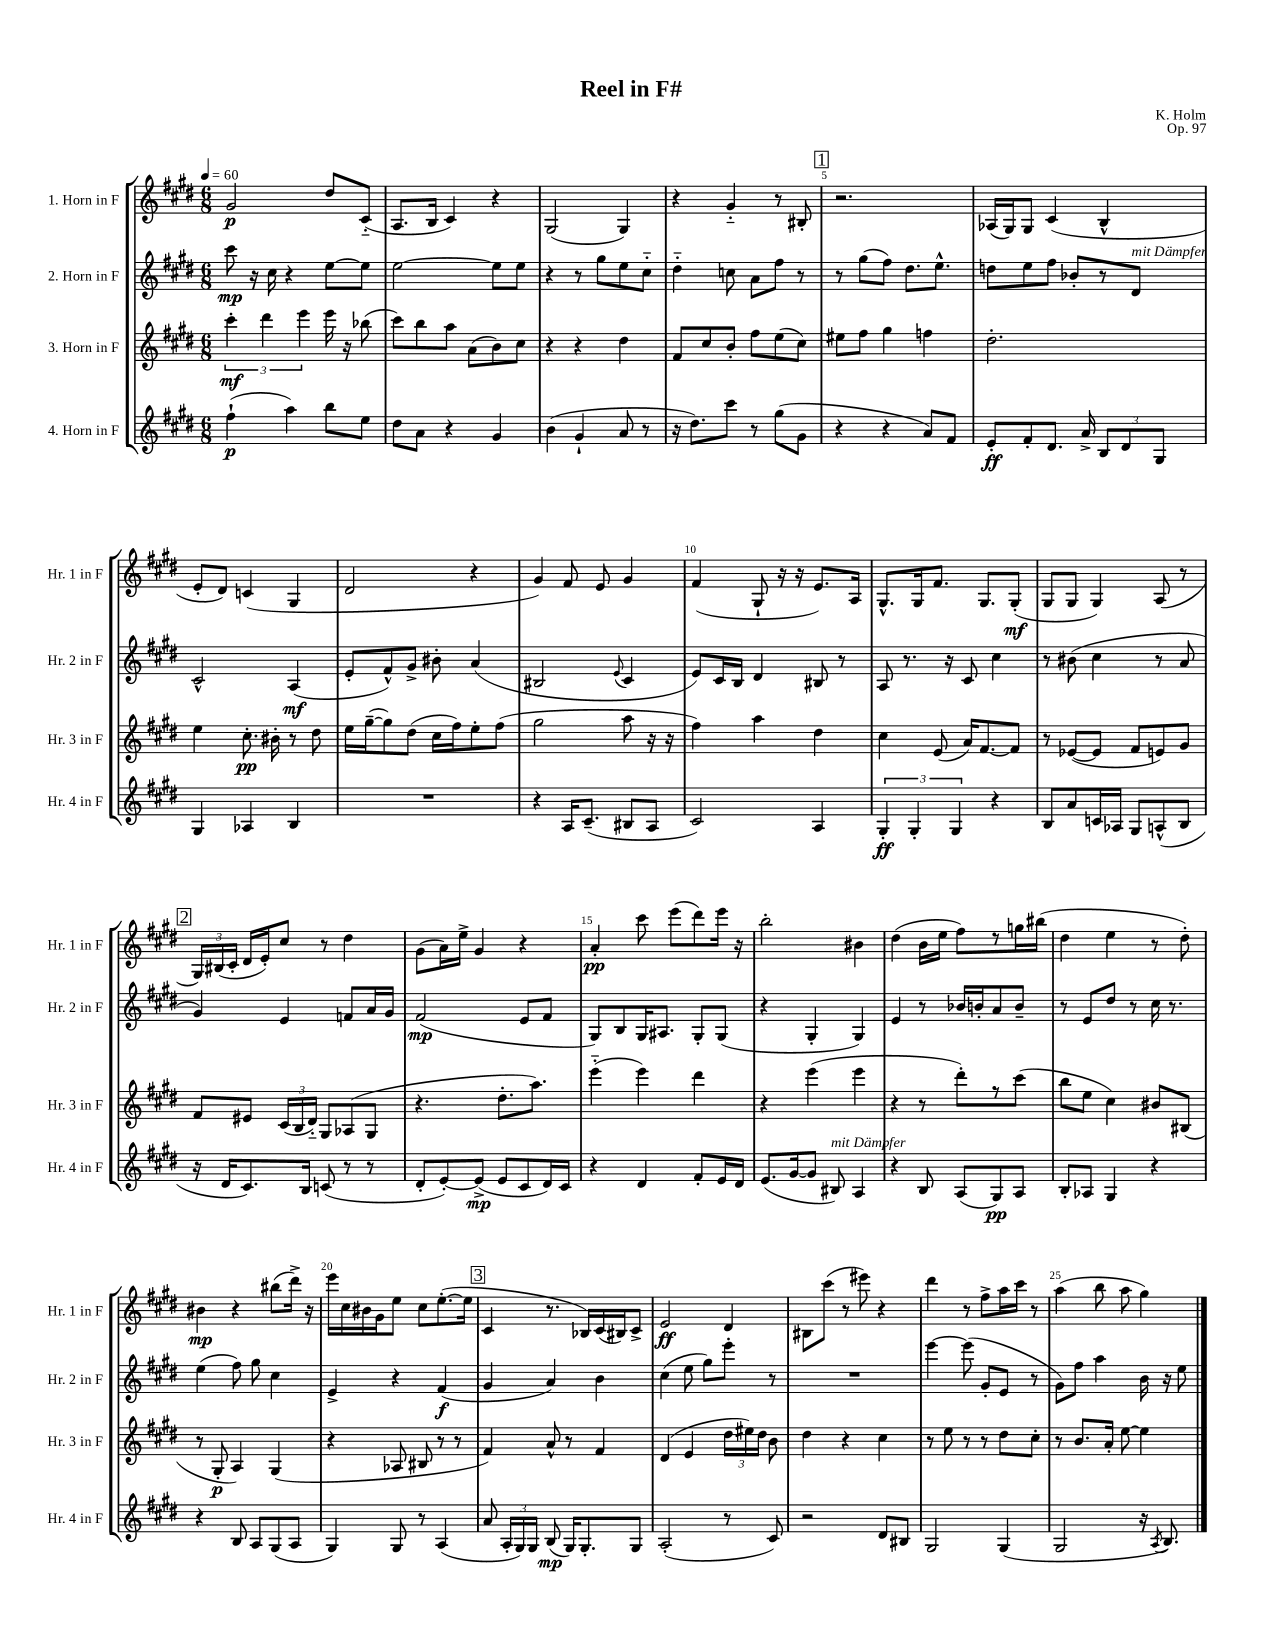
\header { title = "Reel in F#" composer = "K. Holm" opus = "Op. 97" }
<<
\new StaffGroup <<
\new Staff = "s0" \with { instrumentName = "1. Horn in F" shortInstrumentName = "Hr. 1 in F" } {
    \clef treble \key e \major \numericTimeSignature \time 6/8 \tempo 4 = 60
    \autoBeamOff gis'2\p dis''8[ cis'8]-_( |
    a8.[ b16] cis'4) r4 |
    gis2( gis4) |
    r4 gis'4-_ r8 bis8-. |
    \mark \markup { \box "1" } r2. |
    aes16[( gis16) gis8] cis'4( b4-^ |
    e'8[-. dis'8]) c'4( gis4 |
    dis'2 r4 |
    gis'4) fis'8 e'8 gis'4 |
    fis'4( gis8-! r16 r16 e'8.[) a16] |
    gis8.[-^ gis16 fis'8.] gis8.[ gis8]-.\mf( |
    gis8[ gis8] gis4) a8( r8 |
    \mark \markup { \box "2" } \tuplet 3/2 { gis16[) bis16( cis'16]-. } dis'16[ e'16-.) cis''8] r8 dis''4 |
    gis'8[( a'16) e''16]-> gis'4 r4 |
    a'4-.\pp cis'''8 e'''8[( dis'''8) e'''16] r16 |
    b''2-. bis'4 |
    dis''4( b'16[ e''16] fis''8[) r8 g''16 bis''16]( |
    dis''4 e''4 r8 dis''8-.) |
    bis'4\mp r4 bis''8[( dis'''16]->) r16 |
    e'''16[ cis''16 bis'16 gis'16 e''8] cis''8[ e''8.~-.( e''16] |
    \mark \markup { \box "3" } cis'4 r8. bes16[) cis'16( bis16) cis'8]-> |
    e'2\ff dis'4 |
    bis8[ cis'''8]( r8 eis'''8) r4 |
    dis'''4 r8 fis''8[-> a''16 cis'''16] r8 |
    a''4( b''8 a''8 gis''4) \bar "|." |
}
\new Staff = "s1" \with { instrumentName = "2. Horn in F" shortInstrumentName = "Hr. 2 in F" } {
    \clef treble \key e \major \numericTimeSignature \time 6/8
    \autoBeamOff cis'''8\mp r16 cis''16 r4 e''8[~ e''8] |
    e''2~ e''8[ e''8] |
    r4 r8 gis''8[ e''8 cis''8]-_ |
    dis''4-_ c''8 a'8[ fis''8] r8 |
    \mark \markup { \box "1" } r8 gis''8[( fis''8]) dis''8.[ e''8.]-^ |
    d''8[ e''8 fis''8] bes'8[-. r8 dis'8]^\markup { \italic "mit Dämpfer" } |
    cis'2-^ a4\mf( |
    e'8[-. fis'8-^) gis'8]-> bis'8-. a'4( |
    bis2 \appoggiatura { e'8 } cis'4 |
    e'8[) cis'16 b16] dis'4 bis8 r8 |
    a8 r8. r16 cis'8 cis''4 |
    r8 bis'8( cis''4 r8 a'8 |
    \mark \markup { \box "2" } gis'4) e'4 f'8[ a'16 gis'16] |
    fis'2\mp( e'8[ fis'8] |
    gis8[) b8 gis16 ais8.] gis8[-. gis8]( |
    r4 gis4-. gis4) |
    e'4 r8 bes'16[ b'16-. a'8 b'8]-- |
    r8 e'8[ dis''8] r8 cis''16 r8. |
    e''4( fis''8) gis''8 cis''4 |
    e'4-> r4 fis'4\f( |
    \mark \markup { \box "3" } gis'4 a'4) b'4 |
    cis''4( e''8 gis''8[) e'''8]-. r8 |
    R2. |
    e'''4~ e'''8( gis'8[-. e'8] r8 |
    gis'8[) fis''8] a''4 b'16 r16 e''8 \bar "|." |
}
\new Staff = "s2" \with { instrumentName = "3. Horn in F" shortInstrumentName = "Hr. 3 in F" } {
    \clef treble \key e \major \numericTimeSignature \time 6/8
    \autoBeamOff \tuplet 3/2 { cis'''4-.\mf dis'''4 e'''4 } e'''16 r16 bes''8( |
    cis'''8[) b''8 a''8] a'8[( b'8) cis''8] |
    r4 r4 dis''4 |
    fis'8[ cis''8 b'8]-. fis''8[ e''8( cis''8]) |
    \mark \markup { \box "1" } eis''8[ fis''8] gis''4 f''4 |
    dis''2.-. |
    e''4 cis''8.-.\pp bis'16-. r8 dis''8 |
    e''16[ gis''16~--( gis''8) dis''8]( cis''16[ fis''16) e''8-. fis''8]( |
    gis''2 a''8 r16 r16 |
    fis''4) a''4 dis''4 |
    cis''4 e'8( a'16[) fis'8.~ fis'8] |
    r8 ees'8[~( ees'8] fis'8[ e'8) gis'8] |
    \mark \markup { \box "2" } fis'8[ eis'8] \tuplet 3/2 { cis'16[( b16 dis'16]-_) } gis8[ aes8( gis8] |
    r4. dis''8.[-. a''8.]) |
    e'''4-_( e'''4) dis'''4 |
    r4 e'''4( e'''4 |
    r4 r8 dis'''8[-.) r8 cis'''8]( |
    b''8[ e''8] cis''4) bis'8[ bis8]( |
    r8 gis8-.\p a4) gis4( |
    r4 aes8 bis8 r8 r8 |
    \mark \markup { \box "3" } fis'4) a'8-^ r8 fis'4 |
    dis'4( e'4 \tuplet 3/2 { dis''16[ eis''16) dis''16] } b'8 |
    dis''4 r4 cis''4 |
    r8 e''8 r8 r8 dis''8[ cis''8]-. |
    r8 b'8.[ a'16]-. e''8~ e''4 \bar "|." |
}
\new Staff = "s3" \with { instrumentName = "4. Horn in F" shortInstrumentName = "Hr. 4 in F" } {
    \clef treble \key e \major \numericTimeSignature \time 6/8
    \autoBeamOff fis''4-!\p( a''4) b''8[ e''8] |
    dis''8[ a'8] r4 gis'4 |
    b'4( gis'4-! a'8 r8 |
    r16 dis''8.[) cis'''8] r8 gis''8[( gis'8] |
    \mark \markup { \box "1" } r4 r4 a'8[) fis'8] |
    e'8[-.\ff fis'8-. dis'8.] a'16-> \tuplet 3/2 { b8[ dis'8 gis8] } |
    gis4 aes4 b4 |
    R2. |
    r4 a16[ cis'8.]--( bis8[ a8] |
    cis'2) a4 |
    \tuplet 3/2 { gis4-.\ff gis4-. gis4 } r4 |
    b8[ a'8 c'16 aes16] gis8[ a8-^( b8] |
    \mark \markup { \box "2" } r16 dis'16[ cis'8.) b16] c'8( r8 r8 |
    dis'8[-. e'8~-.) e'8]->\mp( e'8[ cis'8 dis'16) cis'16] |
    r4 dis'4 fis'8[-. e'16 dis'16] |
    e'8.[( gis'16~ gis'8] bis8^\markup { \italic "mit Dämpfer" }) a4 |
    r4 b8 a8[( gis8\pp) a8] |
    b8[-. aes8] gis4 r4 |
    r4 b8 a8[ gis8( a8] |
    gis4) gis8 r8 a4( |
    \mark \markup { \box "3" } a'8 \tuplet 3/2 { a16[-. gis16) gis16] } b8\mp( gis16[) gis8.-. gis8] |
    a2-.( r8 cis'8) |
    r2 dis'8[ bis8] |
    gis2 gis4( |
    gis2 r16 \acciaccatura { a8 } b8.) \bar "|." |
}
>>
>>
\layout { \context { \Score \override BarNumber.break-visibility = ##(#f #t #t) barNumberVisibility = #(every-nth-bar-number-visible 5) } }
